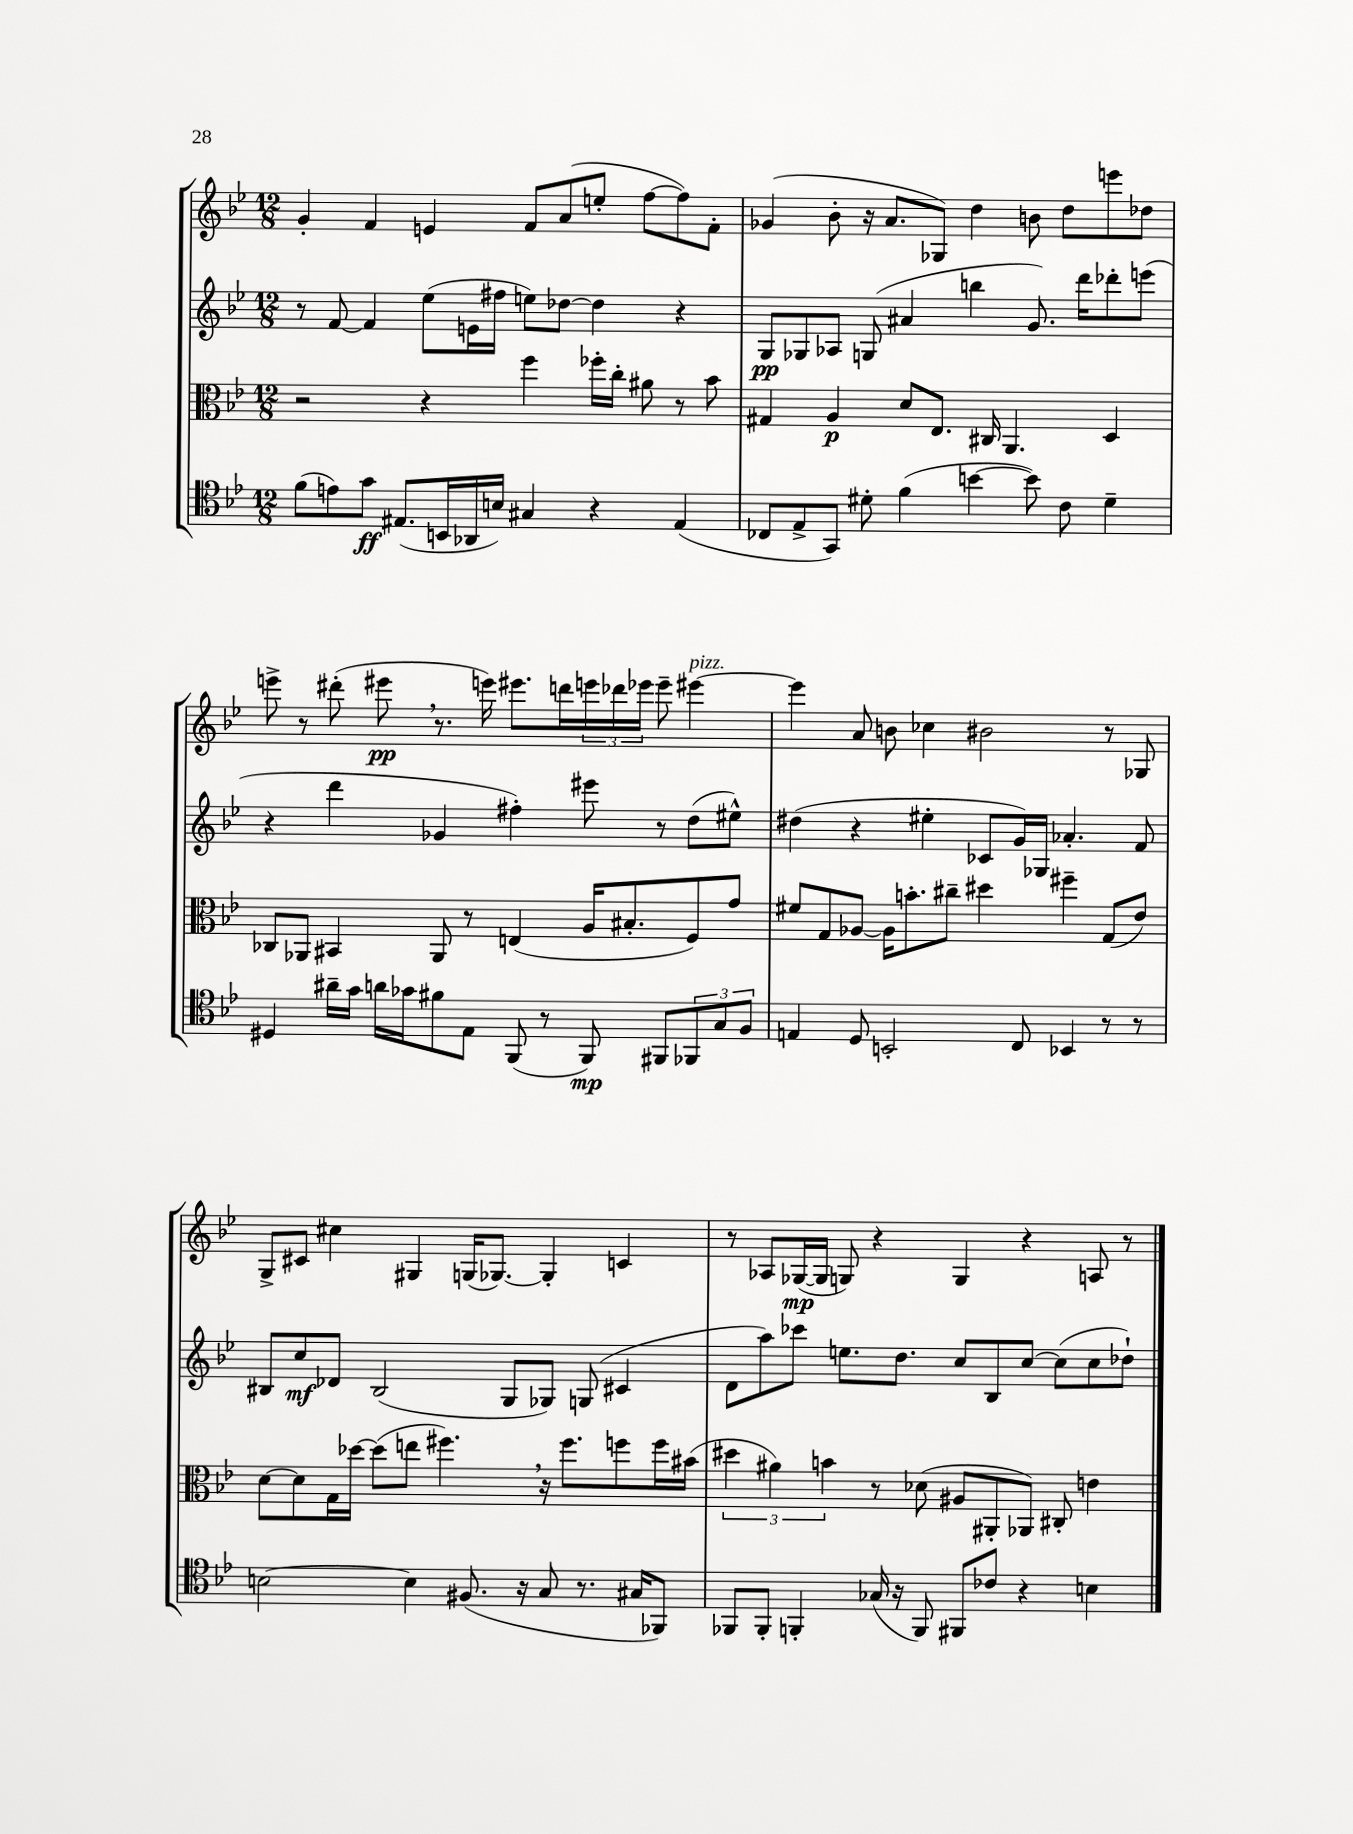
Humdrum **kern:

**kern	**dynam	**kern	**dynam	**kern	**dynam	**kern	**dynam
*part4	*part4	*part3	*part3	*part2	*part2	*part1	*part1
*staff4	*staff4	*staff3	*staff3	*staff2	*staff2	*staff1	*staff1
*clefC4	*	*clefC3	*	*clefG2	*	*clefG2	*
*k[b-e-]	*	*k[b-e-]	*	*k[b-e-]	*	*k[b-e-]	*
*M12/8	*	*M12/8	*	*M12/8	*	*M12/8	*
=43	=43	=43	=43	=43	=43	=43	=43
(8f\L	.	2r	.	8r	.	4g'/	.
8en\)	.	.	.	[8f/	.	.	.
8g\J	ff	.	.	4f/]	.	4f/	.
(8.E#X/L	.	.	.	.	.	.	.
.	.	4r	.	(8ee-\L	.	4en/	.
16BBn/L	.	.	.	.	.	.	.
16AA-X/	.	.	.	16en\L	.	.	.
16Bn/JJ)	.	.	.	16ff#X\JJ	.	.	.
4G#X/	.	4ff\	.	8een\L)	.	8f/L	.
.	.	.	.	[8dd-X\J	.	(8a/	.
4r	.	16ff-X'\LL	.	4dd-\]	.	8een'/J	.
.	.	16cc'\JJ	.	.	.	.	.
.	.	8a#X\	.	.	.	[8ff\L	.
(4E#/	.	8r	.	4r	.	8ff\])	.
.	.	8b-\	.	.	.	8f'\J	.
=44	=44	=44	=44	=44	=44	=44	=44
8C-X/L	.	4G#X/	.	8G/L	pp	(4g-X/	.
8E-^/	.	.	.	8G-X/	.	.	.
8GG/J)	.	4A/	p	8A-X/J	.	8b-'\	.
8d#X'\	.	.	.	(8Gn/	.	16r	.
.	.	.	.	.	.	8.a/L	.
(4f\	.	8d/L	.	4a#X/	.	.	.
.	.	8.E-/J	.	.	.	8G-X/J)	.
[4bn\	.	.	.	4bbn\	.	4dd\	.
.	.	16C#X/	.	.	.	.	.
.	.	4.AA/	.	.	.	.	.
8b\])	.	.	.	8.g/)	.	8bn\	.
8c\	.	.	.	.	.	8dd\L	.
.	.	.	.	16ddd\KL	.	.	.
4d#~\	.	4D/	.	8ddd-X'\	.	8eeen\	.
.	.	.	.	(8eeen\J	.	8dd-X\J	.
!!LO:LB:g=z
=45	=45	=45	=45	=45	=45	=45	=45
4D#X/	.	8C-X/L	.	4r	.	8eeen^\	.
.	.	8AA-X/J	.	.	.	8r	.
16a#X~\LL	.	4BB#X/	.	4ddd\	.	(8ddd#X'\	.
16g\JJ	.	.	.	.	.	.	.
16an\LL	.	.	.	.	.	8eee#X,\	pp
16g-X\J	.	.	.	.	.	.	.
8f#X\	.	8AA-/	.	4g-X/	.	8.r	.
8E-\J	.	8r	.	.	.	.	.
.	.	.	.	.	.	16eeen\)	.
(8FF/	.	(4En/	.	4ff#X'\)	.	8.eee#X\L	.
8r	.	.	.	.	.	.	.
.	.	.	.	.	.	16dddn\L	.
8FF/)	mp	16A/KL	.	8eee#X\	.	24eeen\	.
.	.	.	.	.	.	24ddd-X\	.
.	.	8.B#X'/	.	.	.	.	.
.	.	.	.	.	.	24eee-X\JJ	.
8FF#X/L	.	.	.	8r	.	8eee-~\	.
!	!	!	!	!	!	!LO:TX:a:i:t=pizz.	!
12FF-X/	.	8F/)	.	(8dd\L	.	[4eee#X\	.
12G/	.	.	.	.	.	.	.
.	.	8g/J	.	8ee#X^^\J)	.	.	.
12F/J	.	.	.	.	.	.	.
=46	=46	=46	=46	=46	=46	=46	=46
4En/	.	8f#X/L	.	(4dd#X\	.	4eee#\]	.
.	.	8G/	.	.	.	.	.
8D/	.	[8A-X/J	.	4r	.	8a/	.
2BBn'/	.	16A-\KL]	.	.	.	8bn\	.
.	.	8.bn'\	.	.	.	.	.
.	.	.	.	4ee#X'\	.	4cc-X\	.
.	.	8cc#X~\J	.	.	.	.	.
.	.	4dd#X\	.	8c-X/L	.	2b#X\	.
8C/	.	.	.	16g/L)	.	.	.
.	.	.	.	16G-X/JJ	.	.	.
4BB-X/	.	4ff#X~\	.	4.a-X'/	.	.	.
8r	.	(8G/L	.	.	.	8r	.
8r	.	8e-/J)	.	8f/	.	8G-X/	.
!!LO:LB:g=z
=47	=47	=47	=47	=47	=47	=47	=47
[2Bn\	.	[8d\L	.	8B#X/L	.	8G^/L	.
.	.	8d\]	.	8cc/	mf	8c#X/J	.
.	.	16G\L	.	8d-X/J	.	4cc#X\	.
.	.	[16dd-X\JJ	.	.	.	.	.
.	.	(8dd-\L]	.	(2B#/	.	.	.
4B\]	.	8een\J	.	.	.	4G#X/	.
.	.	4.ff#X,\)	.	.	.	.	.
(8.F#X/	.	.	.	.	.	(16Gn/KL	.
.	.	.	.	.	.	[8.G-X/J)	.
.	.	.	.	8G/L	.	.	.
16r	.	.	.	.	.	.	.
8G/	.	16r	.	8G-X/J)	.	4G-'/]	.
.	.	8.ff#\L	.	.	.	.	.
8.r	.	.	.	(8Gn/	.	.	.
.	.	8ffn\	.	4c#X/	.	4cn/	.
16G#X/KL	.	.	.	.	.	.	.
8FF-X/J)	.	16ff\L	.	.	.	.	.
.	.	(16b#X\JJ	.	.	.	.	.
=48	=48	=48	=48	=48	=48	=48	=48
8FF-X/L	.	6dd#X\	.	8d\L	.	8r	.
8FF-'/J	.	.	.	8aa\)	.	8A-X/L	.
.	.	6a#X\)	.	.	.	.	.
4FFn'/	.	.	.	8ccc-X\J	.	([16G-X/L	mp
.	.	.	.	.	.	16G-/JJ]	.
.	.	6bn\	.	.	.	.	.
.	.	.	.	8.een\L	.	8Gn/)	.
(16G-X/	.	8r	.	.	.	4r	.
16r	.	.	.	8.dd\J	.	.	.
8FF/)	.	(8d-X\	.	.	.	.	.
8FF#X/L	.	8A#X/L	.	8cc/L	.	4G/	.
8c-X/J	.	8AA#X'/	.	8B-/	.	.	.
4r	.	8AA-X/J)	.	[8cc/J	.	4r	.
.	.	8C#X'/	.	(8cc\L]	.	.	.
4Bn\	.	4en\	.	8cc\	.	8An/	.
.	.	.	.	8dd-X`\J)	.	8r	.
==	==	==	==	==	==	==	==
*-	*-	*-	*-	*-	*-	*-	*-
